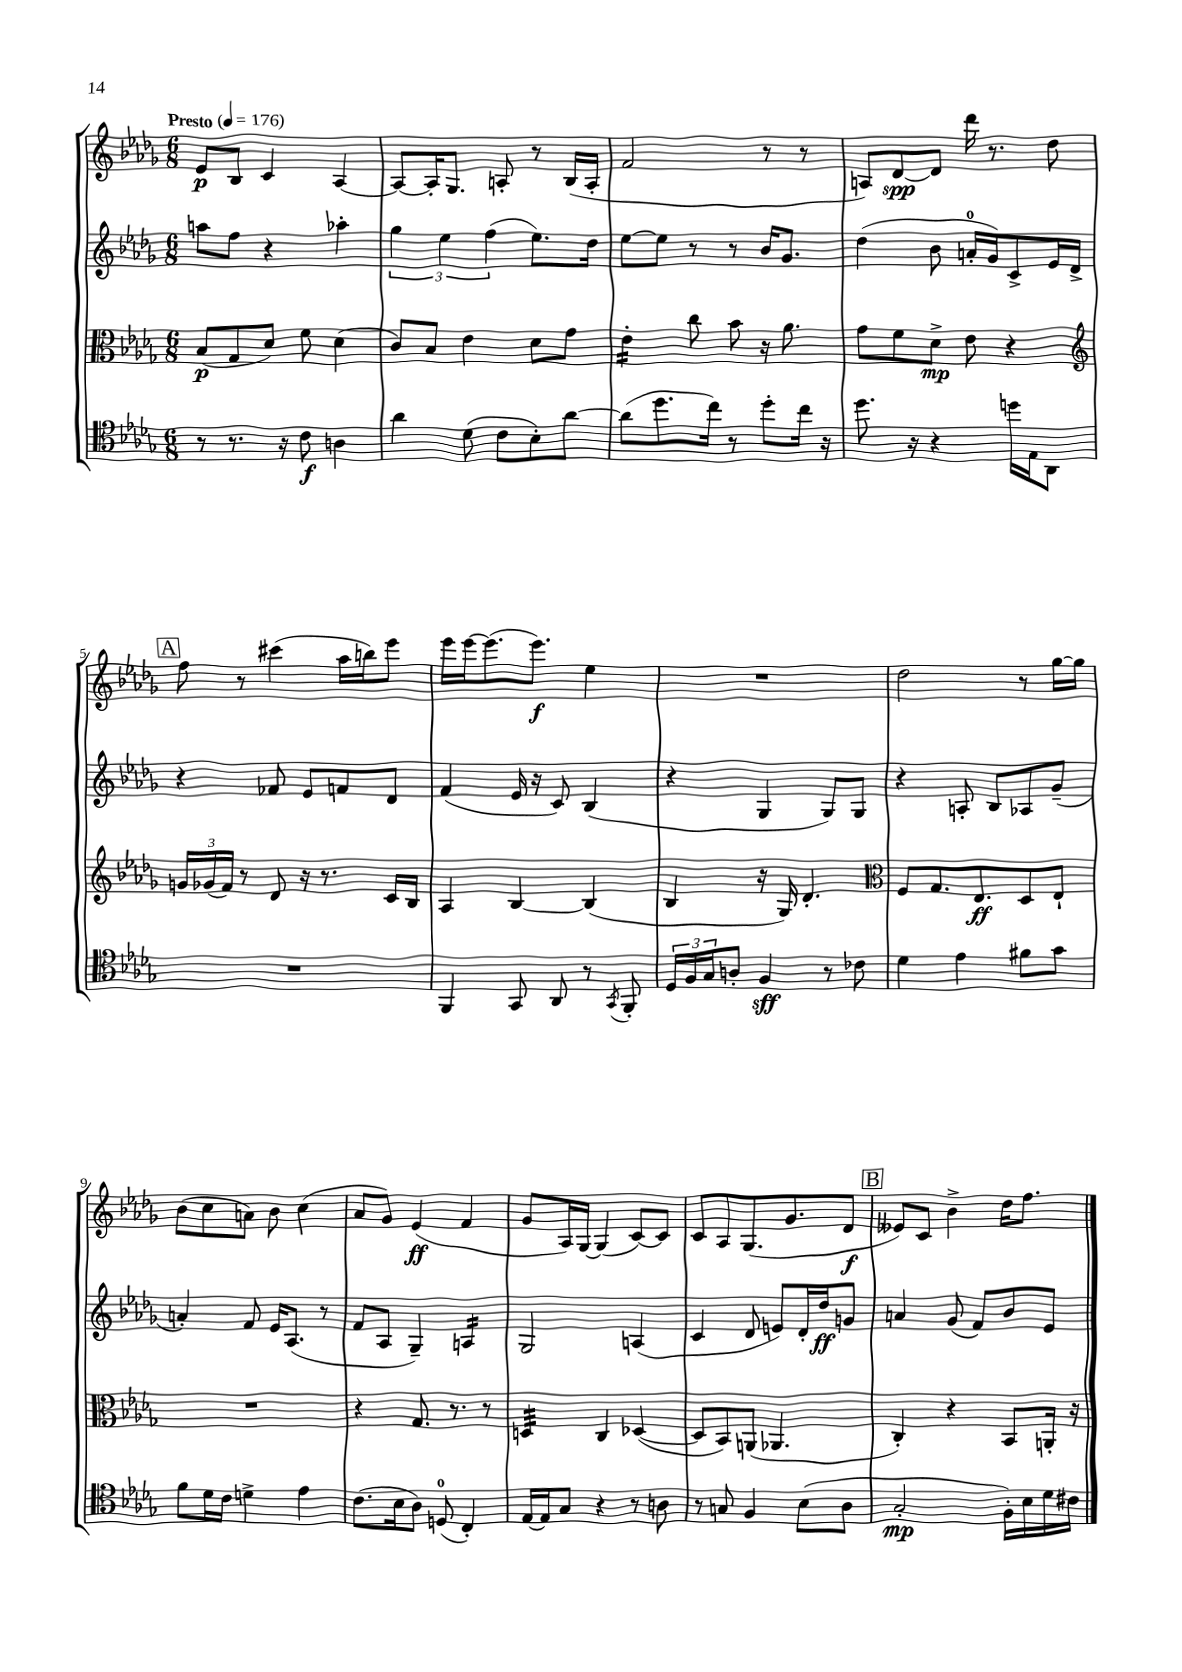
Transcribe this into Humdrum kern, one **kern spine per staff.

**kern	**kern	**kern	**kern
*staff4	*staff3	*staff2	*staff1
*clefC4	*clefC3	*clefG2	*clefG2
*k[b-e-a-d-g-]	*k[b-e-a-d-g-]	*k[b-e-a-d-g-]	*k[b-e-a-d-g-]
*M6/8	*M6/8	*M6/8	*M6/8
*MM176	*MM176	*MM176	*MM176
8r	(8B-	8aa	8e-
8.r	8G-	8ff	8B-
.	8d-)	4r	4c
16r	.	.	.
8c	8f	.	.
4A	(4d-	4aa-'	[4A-
=	=	=	=
4a-	8c)	6gg-	8A-_
.	8B-	.	16A-']
.	.	6ee-	.
.	.	.	8.G-
(8d-	4e-	.	.
.	.	(6ff	.
8c	.	.	8A'
8B-')	8d-	8.ee-)	8r
[8a-	8g-	.	(16B-
.	.	16dd-	16A'
=	=	=	=
(8a-]	4e-'	[8ee-	2f
8.dd-	.	8ee-]	.
.	8cc	8r	.
16cc)	.	.	.
8r	8b-	8r	.
8dd-'	16r	16b-	8r
.	8.a-	8.g-	.
16cc	.	.	8r
16r	.	.	.
=	=	=	=
8.dd-	8g-	(4dd-	8A)
.	8f	.	[8d-
16r	.	.	.
4r	8d-^	8b-	8d-]
.	8e-	16a'	16ddd-
.	.	16g-)	8.r
16dd	4r	8c^	.
16E-	.	.	.
8AA-	.	16e-	8dd-
.	.	16d-^	.
=	=	=	=
*	*clefG2	*	*
2.r	24g	4r	8ff
.	(24g-	.	.
.	24f)	.	.
.	8r	.	8r
.	8d-	8f-	(4ccc#
.	16r	8e-	.
.	8.r	.	.
.	.	8f	16aa-
.	.	.	16bb)
.	16c	8d-	8eee-
.	16B-	.	.
=	=	=	=
4FF	4A-	(4f	16eee-
.	.	.	[16eee-
.	.	.	(8.eee-]
8GG-	[4B-	16e-	.
.	.	16r	8.eee-)
8AA-	.	8c)	.
8r	(4B-]	(4B-	4ee-
8qGG-	.	.	.
8FF'	.	.	.
=	=	=	=
24D-	4B-	4r	2.r
24F	.	.	.
24G-	.	.	.
8A'	.	.	.
4F	16r	4G-	.
.	16G-)	.	.
.	4.d-'	.	.
8r	.	8G-)	.
8c-	.	8G-	.
=	=	=	=
*	*clefC3	*	*
4d-	8F	4r	2dd-
.	8.G-	.	.
4e-	.	8A'	.
.	8.E-	.	.
.	.	8B-	.
8f#	8D-	8A-	8r
8g-	8E-`	(8g-~	[16gg-
.	.	.	16gg-]
=	=	=	=
8f	2.r	4a')	(8b-
16d-	.	.	8cc
16c	.	.	.
4d^	.	8f	8a)
.	.	16e-	8b-
.	.	(8.A-	.
4e-	.	.	(4cc
.	.	8r	.
=	=	=	=
(8.c	4r	8f	8a-
.	.	8A-	8g-)
16B-	.	.	.
8A-)	8.G-	4G-~)	(4e-
(8D	.	.	.
.	8.r	.	.
4C')	.	4A	4f
.	8r	.	.
=	=	=	=
[16E-	4D	2G-	8g-
16E-]	.	.	.
8G-	.	.	16A-)
.	.	.	[16G-
4r	4C	.	(4G-]
8r	([4D-	(4A	[8c)
8A	.	.	8c]
=	=	=	=
8r	8D-]	4c	8c
8G	8BB-)	.	8A-
4F	(8AA	8d-	(8.G-
.	4.AA-	8e)	.
.	.	.	8.g-
(8B-	.	16d-'	.
.	.	16dd-	.
8A-	.	8g	8d-
=	=	=	=
2G-'	4C')	4a	8e--)
.	.	.	8c
.	4r	(8g-	4b-^
.	.	8f)	.
16F')	8BB-	8b-	16dd-
16B-	.	.	8.ff
16d-	16AA'	8e-	.
16c#	16r	.	.
==	==	==	==
*-	*-	*-	*-
